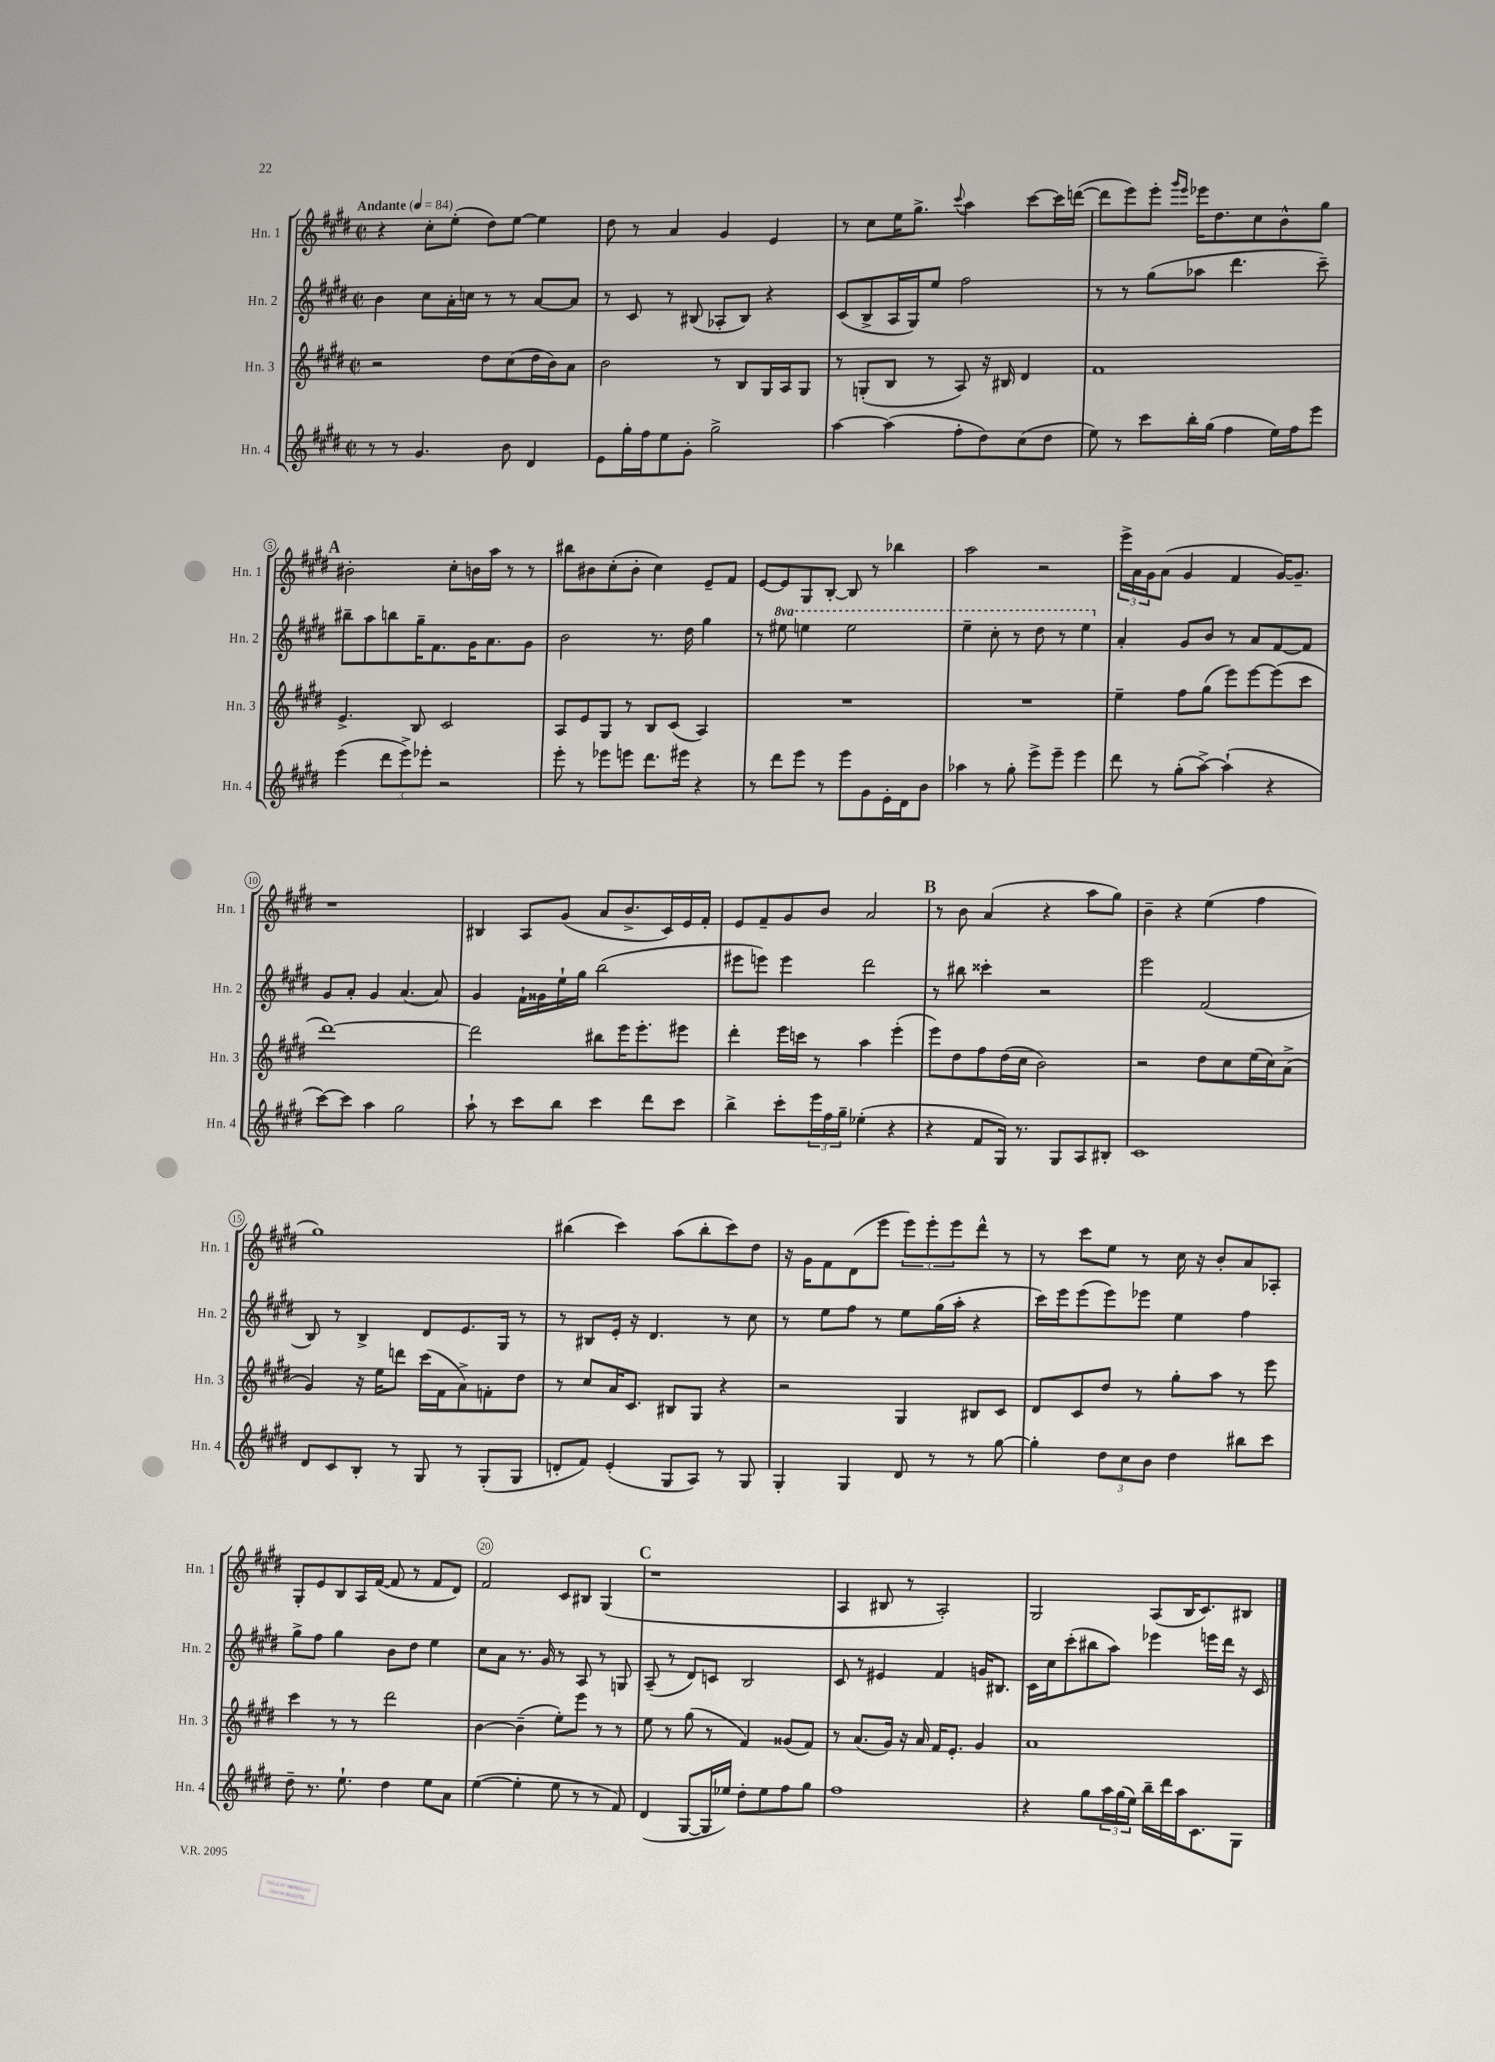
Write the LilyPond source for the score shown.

<<
\new StaffGroup <<
\new Staff = "s0" \with { instrumentName = "Hn. 1" shortInstrumentName = "Hn. 1" } {
    \clef treble \key e \major \defaultTimeSignature \time 2/2 \tempo "Andante" 4 = 84
    r4 cis''8-. e''8-.( dis''8) e''8~ e''4 |
    dis''8 r8 a'4 gis'4 e'4 |
    r8 cis''8 e''16 gis''8.-> \appoggiatura { cis'''8 } a''4 cis'''8~ cis'''16 d'''16~( |
    d'''8 e'''8) e'''8-. \grace { gis'''16 e'''16 } ees'''16 dis''8. cis''8 b'8-^ gis''8 |
    \mark \markup { \bold "A" } bis'2-. cis''8-. b'16 a''16 r8 r8 |
    bis''8 bis'8 cis''8-.( bis'8-. cis''4) e'8-- fis'8 |
    e'8~ e'8 gis8 b8~-. b8 r8 bes''4 |
    a''2 r2 |
    \tuplet 3/2 { e'''16-> a'16 gis'16 } a'8( gis'4 fis'4 gis'16~) gis'8.-- |
    r1 |
    bis4 a8 gis'8( a'8 b'8.-> cis'16) e'16 fis'16-. |
    e'8 fis'8-- gis'8 b'8 a'2 |
    \mark \markup { \bold "B" } r8 b'8 a'4( r4 a''8 gis''8) |
    b'4-- r4 e''4( fis''4 |
    gis''1) |
    bis''4( cis'''4) a''8( bis''8-. cis'''8) dis''8 |
    r16 gis'16 fis'8 dis'8( e'''8 \tuplet 3/2 { e'''8) e'''8-. e'''8 } dis'''8-^ r8 |
    r8 cis'''8 e''8 r8 cis''16 r16 b'8-. a'8 aes8-. |
    gis8-. e'8 b8 a16 fis'16~( fis'8 r8 fis'8 dis'8) |
    fis'2 cis'8 bis8 gis4( |
    \mark \markup { \bold "C" } r1 |
    a4 bis8 r8 a2-.) |
    gis2 a8( b16 cis'8.) bis8 \bar "|." |
}
\new Staff = "s1" \with { instrumentName = "Hn. 2" shortInstrumentName = "Hn. 2" } {
    \clef treble \key e \major \defaultTimeSignature \time 2/2 \set Staff.ottavationMarkups = #ottavation-simple-ordinals
    b'4 cis''8 a'16-. c''16 r8 r8 a'8~ a'8 |
    r8 cis'8 r8 bis8( aes8-. bis8) r4 |
    cis'8( b8-> a16 gis16) e''8 fis''2 |
    r8 r8 gis''8( aes''8 dis'''4. cis'''8--) |
    \mark \markup { \bold "A" } bis''8-- a''8 b''8 gis''16-- fis'8. gis'16 a'8. gis'8 |
    b'2 r8. dis''16 gis''4 |
    r8 \ottava #1 eis'''8 e'''4 e'''2 |
    e'''4-- cis'''8-. r8 dis'''8 r8 e'''4 \ottava #0 |
    a'4-. gis'8 b'8 r8 a'8 fis'8~ fis'8 |
    gis'8 a'8-. gis'4 a'4.( a'8) |
    gis'4 fis'16-! gisis'16 e''16-! gis''16 b''2( |
    eis'''8 e'''8) e'''4 dis'''2 |
    \mark \markup { \bold "B" } r8 bis''8 cisis'''4-. r2 |
    e'''2 fis'2( |
    b8) r8 b4-> dis'8 e'8. gis16 r8 |
    r8 bis8 e'16-. r16 dis'4. r8 cis''8 |
    r8 e''8 fis''8 r8 e''8 gis''16( a''16-. r4 |
    cis'''16) e'''16 e'''8( e'''8) ees'''8 e''4 fis''4 |
    gis''8-> fis''8 gis''4 b'8 dis''8 e''4 |
    cis''8 a'8 r8. gis'16 r8 a8 r8 g8 |
    \mark \markup { \bold "C" } a8--( r8 dis'8) c'8 b2 |
    cis'8 r8 eis'4 fis'4 g'16 bis8. |
    cis'16 cis''16 cis'''8-.( bis''8 a''8) ees'''4 e'''16 dis'''16 r16 cis'16 \bar "|." |
}
\new Staff = "s2" \with { instrumentName = "Hn. 3" shortInstrumentName = "Hn. 3" } {
    \clef treble \key e \major \defaultTimeSignature \time 2/2
    r2 dis''8 cis''8( dis''16 b'16) a'8 |
    b'2 r8 b8 gis16 a16 gis8 |
    r8 g8-.( b8 r8 a8) r16 bis16 dis'4 |
    fis'1 |
    \mark \markup { \bold "A" } e'4.-> b8 cis'2 |
    a8 e'8 gis8 r8 b8 cis'8( a4) |
    R1 |
    R1 |
    e''4-- fis''8 gis''8( e'''8) e'''8~ e'''8( cis'''8 |
    dis'''1~) |
    dis'''2 bis''8 e'''16 e'''8.-. eis'''8 |
    dis'''4-. e'''16 c'''16 r8 a''4 e'''4-.( |
    \mark \markup { \bold "B" } e'''8) dis''8 fis''8 dis''16( cis''16 b'2) |
    r2 dis''8 cis''8 e''16( cis''16) a'8->( |
    gis'4) r16 e''16 d'''8 cis'''16( fis'16 a'8->) f'8-. dis''8 |
    r8 cis''8 a'16 cis'8. bis8 gis8 r4 |
    r2 gis4 bis8 cis'8 |
    dis'8 cis'8 dis''8 r8 gis''8-. a''8 r8 e'''8 |
    cis'''4 r8 r8 dis'''2 |
    b'4~ b'4--( e''8-.) e'''8 r8 r8 |
    \mark \markup { \bold "C" } e''8 r8 gis''8( r8 fis'4) gisis'8( fis'8) |
    r8 a'8.( gis'16) r16 a'16 fis'16 e'8.-. gis'4 |
    a'1 \bar "|." |
}
\new Staff = "s3" \with { instrumentName = "Hn. 4" shortInstrumentName = "Hn. 4" } {
    \clef treble \key e \major \defaultTimeSignature \time 2/2
    r8 r8 gis'4. b'8 dis'4 |
    e'8 gis''16-. fis''16 e''8 gis'8-. gis''2-> |
    a''4~ a''4( fis''8-. dis''8) cis''8( dis''8 |
    e''8) r8 cis'''8 b''16-. gis''16( fis''4 e''16) fis''16 e'''8 |
    \mark \markup { \bold "A" } e'''4( \tuplet 3/2 { dis'''8 e'''8->) ees'''8-. } r2 |
    e'''8-. r8 ees'''8 e'''8 dis'''8. eis'''16 r4 |
    r8 dis'''8 e'''8 r8 e'''8 gis'8 e'16-. dis'16 b'8 |
    aes''4 r8 gis''8-. e'''8-> e'''8-- e'''4 |
    dis'''8 r8 gis''8-.( a''8~->) a''4-!( r4 |
    cis'''8~) cis'''8 a''4 gis''2 |
    a''8-! r8 cis'''8 b''8 cis'''4 dis'''8 cis'''8 |
    b''4-> cis'''8-. \tuplet 3/2 { e'''16 fis''16 gis''16-- } ees''4-.( r4 |
    \mark \markup { \bold "B" } r4 fis'8 gis16) r8. gis8 a8 bis8-. |
    cis'1 |
    dis'8 cis'8 b8-. r8 gis8 r8 gis8-.( gis8 |
    d'8-. fis'8) e'4-.( gis8 a8) r8 gis8 |
    gis4-. gis4 dis'8 r8 r8 gis''8~ |
    gis''4-. \tuplet 3/2 { dis''8 cis''8 b'8 } dis''4 bis''8 cis'''8 |
    dis''8-- r8. e''8.-! dis''4 e''8 a'8 |
    e''4~( e''4-. e''8 r8 r8 fis'8) |
    \mark \markup { \bold "C" } dis'4( gis8~ gis16 ees''16) dis''8-. ees''8 fis''8 gis''8 |
    fis''1 |
    r4 gis''8 \tuplet 3/2 { a''16 gis''16( e''16) } b''16-- dis'''16 a''16 cis'8. gis8 \bar "|." |
}
>>
>>
\layout { \context { \Score \override BarNumber.break-visibility = ##(#f #t #t) barNumberVisibility = #(every-nth-bar-number-visible 5) \override BarNumber.stencil = #(make-stencil-circler 0.1 0.3 ly:text-interface::print) } }
